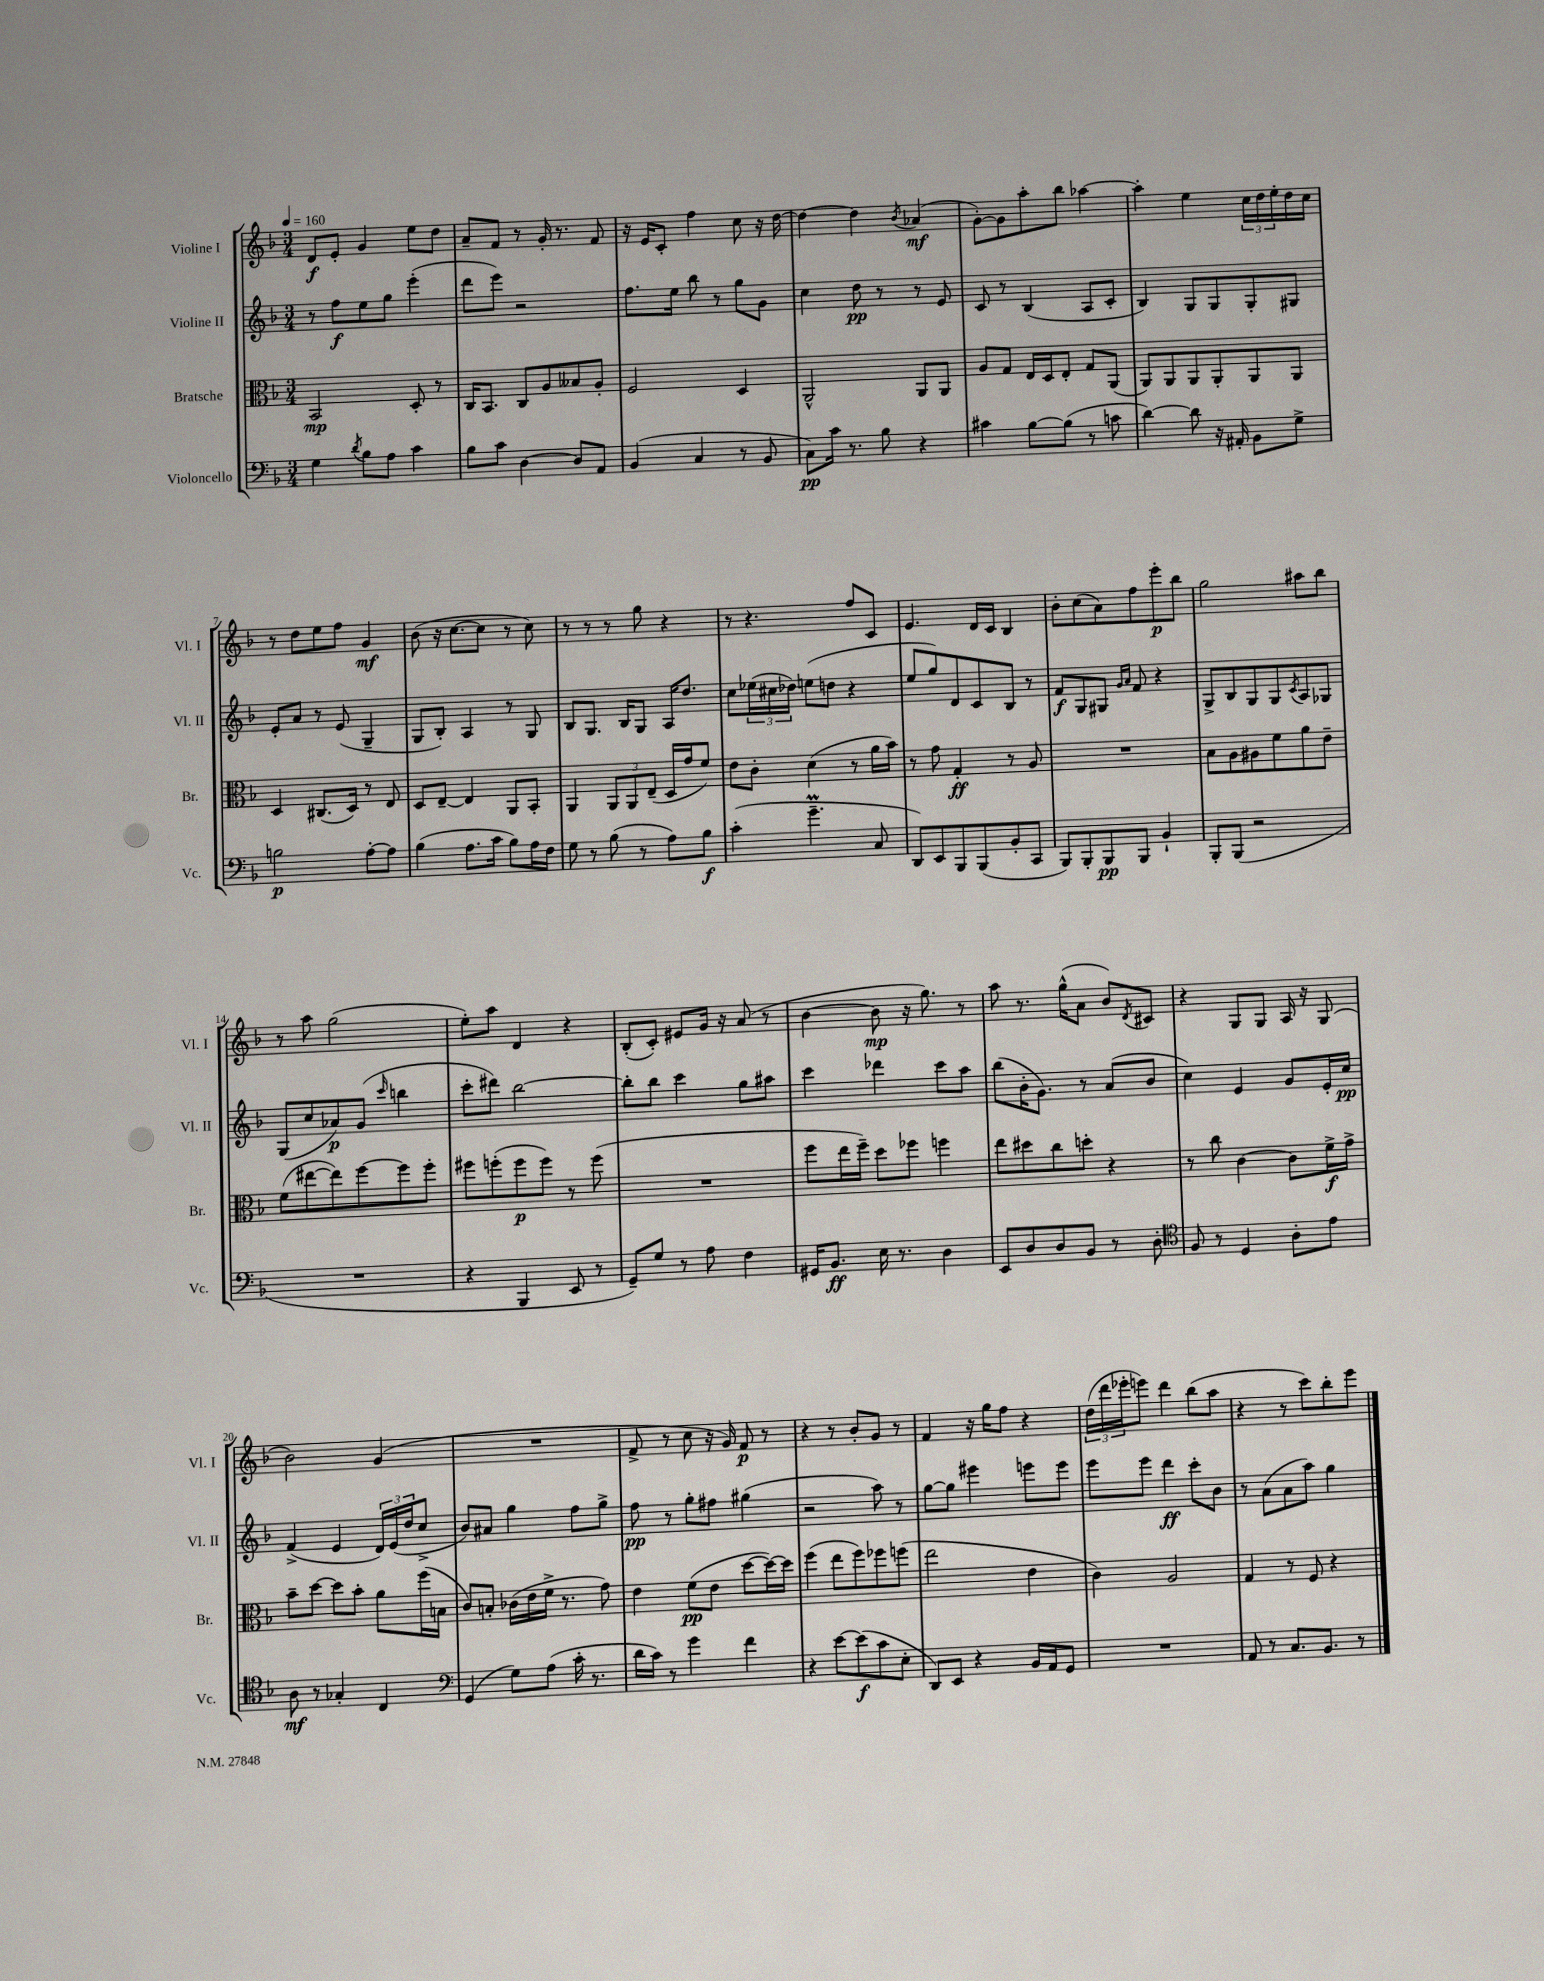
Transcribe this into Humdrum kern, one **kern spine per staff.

**kern	**dynam	**kern	**dynam	**kern	**dynam	**kern	**dynam
*part4	*part4	*part3	*part3	*part2	*part2	*part1	*part1
*staff4	*staff4	*staff3	*staff3	*staff2	*staff2	*staff1	*staff1
*I"Violoncello	*	*I"Bratsche	*	*I"Violine II	*	*I"Violine I	*
*I'Vc.	*	*I'Br.	*	*I'Vl. II	*	*I'Vl. I	*
*clefF4	*	*clefC3	*	*clefG2	*	*clefG2	*
*k[b-]	*	*k[b-]	*	*k[b-]	*	*k[b-]	*
*M3/4	*	*M3/4	*	*M3/4	*	*M3/4	*
*MM160	*	*MM160	*	*MM160	*	*MM160	*
=1	=1	=1	=1	=1	=1	=1	=1
4G\	.	2BB-/	mp	8r	.	8d/L	f
.	.	.	.	8ff\L	f	8e'/J	.
8qd/	.	.	.	.	.	.	.
8B-\L	.	.	.	8ee\	.	4g/	.
8A\J	.	.	.	8gg\J	.	.	.
4c\	.	8D'/	.	(4eee'\	.	8ee\L	.
.	.	8r	.	.	.	8dd\J	.
=2	=2	=2	=2	=2	=2	=2	=2
8B-\L	.	16C/KL	.	8ddd\L	.	8a~/L	.
.	.	8.BB-/J	.	.	.	.	.
8c\J	.	.	.	8eee\J)	.	8f/J	.
[4D\	.	8C/L	.	2r	.	8r	.
.	.	8A/	.	.	.	16g'/	.
.	.	.	.	.	.	8.r	.
8D/L]	.	8B--X/	.	.	.	.	.
8AA/J	.	8A'/J	.	.	.	8f/	.
=3	=3	=3	=3	=3	=3	=3	=3
(4BB-/	.	2F/	.	8.ff\L	.	16r	.
.	.	.	.	.	.	16e/KL	.
.	.	.	.	.	.	8c'/J	.
.	.	.	.	16ee\Jk	.	.	.
4C/	.	.	.	8bb-\	.	4ff\	.
.	.	.	.	8r	.	.	.
8r	.	4D/	.	8gg\L	.	8cc\	.
8BB-/	.	.	.	8g\J	.	16r	.
.	.	.	.	.	.	[16dd\	.
=4	=4	=4	=4	=4	=4	=4	=4
8C\L)	pp	2AA^^/	.	4cc\	.	4dd\_	.
16c\Jk	.	.	.	.	.	.	.
8.r	.	.	.	.	.	.	.
.	.	.	.	8dd\	pp	4dd\]	.
8B-\	.	.	.	8r	.	.	.
.	.	.	.	.	.	8qb-/	.
4r	.	8AA/L	.	8r	.	(4a-X/	mf
.	.	8AA/J	.	8e/	.	.	.
=5	=5	=5	=5	=5	=5	=5	=5
4c#X\	.	8A/L	.	8c/	.	[8g'\L)	.
.	.	8G/J	.	8r	.	8g\]	.
[8B-\L	.	16E/LL	.	(4B-/	.	8aa'\	.
.	.	16D/J	.	.	.	.	.
(8B-\J]	.	8E'/J	.	.	.	8bb-\J	.
8r	.	8G/L	.	8A/L	.	[4aa-X\	.
8cn\	.	(8AA/J	.	8c'/J	.	.	.
=6	=6	=6	=6	=6	=6	=6	=6
[4d\)	.	8AA/L)	.	4B-/)	.	4aa-'\]	.
.	.	8AA/	.	.	.	.	.
8d\]	.	8AA/	.	8G/L	.	4ee\	.
16r	.	8AA'/	.	8G/	.	.	.
16AA#X'/	.	.	.	.	.	.	.
8BB-\L	.	8AA/	.	8G'/	.	24cc\LL	.
.	.	.	.	.	.	24dd\	.
.	.	.	.	.	.	24ee'\	.
8G^\J	.	8AA/J	.	8G#X/J	.	16dd\	.
.	.	.	.	.	.	16cc\JJ	.
!!LO:LB:g=z
=7	=7	=7	=7	=7	=7	=7	=7
2Bn\	p	4D/	.	8e'/L	.	8r	.
.	.	.	.	8a/J	.	8dd\L	.
.	.	(8.C#X/L	.	8r	.	8ee\	.
.	.	.	.	(8e/	.	8ff\J	.
.	.	16D/Jk)	.	.	.	.	.
[8A'\L	.	8r	.	4G~/	.	4g/	mf
8A\J]	.	8E/	.	.	.	.	.
=8	=8	=8	=8	=8	=8	=8	=8
(4B-\	.	8D/L	.	8G/L	.	(8b-\	.
.	.	[8E~/J	.	8B-'/J)	.	16r	.
.	.	.	.	.	.	[8.cc\L	.
8.A\L	.	4E/]	.	4A/	.	.	.
.	.	.	.	.	.	8cc\J]	.
16c\Jk	.	.	.	.	.	.	.
8B-\L)	.	8AA/L	.	8r	.	8r	.
16A\L	.	8BB-'/J	.	8G/	.	8cc\)	.
16F\JJ	.	.	.	.	.	.	.
=9	=9	=9	=9	=9	=9	=9	=9
8G\	.	4AA/	.	8B-/L	.	8r	.
8r	.	.	.	8.G/J	.	8r	.
(8B-\	.	12AA/L	.	.	.	8r	.
.	.	.	.	16B-/KL	.	.	.
.	.	12AA/	.	.	.	.	.
8r	.	.	.	8G/J	.	8gg\	.
.	.	(12E~/J	.	.	.	.	.
8A\L)	.	16D/LL	.	16A/KL	.	4r	.
.	.	16g/J	.	8.dd/J	.	.	.
8B-\J	f	8f/J)	.	.	.	.	.
=10	=10	=10	=10	=10	=10	=10	=10
(4c'\	.	8e\L	.	8cc\L	.	8r	.
.	.	8c'\J	.	(24ee-X\L	.	4.r	.
.	.	.	.	24cc#X\	.	.	.
.	.	.	.	24dd-X\JJ)	.	.	.
4.gM~\	.	(4d\	.	(8een\L	.	.	.
.	.	.	.	8ddn\J	.	.	.
.	.	8r	.	4r	.	8ff/L	.
8C/	.	16a\LL	.	.	.	8c/J	.
.	.	16b-\JJ)	.	.	.	.	.
=11	=11	=11	=11	=11	=11	=11	=11
8DD/L)	.	8r	.	8ee/L	.	4.e/	.
8EE/	.	8g\	.	8gg/)	.	.	.
8BBB-/	.	4G'/	ff	8d/	.	.	.
(8BBB-/	.	.	.	8c/	.	16d/LL	.
.	.	.	.	.	.	16c/JJ	.
8BB-'/	.	8r	.	8B-/J	.	4B-/	.
8CC/J	.	8A/	.	8r	.	.	.
=12	=12	=12	=12	=12	=12	=12	=12
8BBB-/L)	.	2.r	.	8f/L	f	8b-'\L	.
8BBB-'/	.	.	.	8G/	.	(8cc\	.
8BBB-/	pp	.	.	8G#X/J	.	8a\)	.
.	.	.	.	16qqg/LL	.	.	.
.	.	.	.	16qqa/JJ	.	.	.
8BBB-/J	.	.	.	8f/	.	8ff\	.
4BB-`/	.	.	.	4r	.	8eee'\	p
.	.	.	.	.	.	8bb-\J	.
=13	=13	=13	=13	=13	=13	=13	=13
8BBB-'/L	.	8B-\L	.	8G^/L	.	2gg\	.
(8BBB-/J	.	8A\	.	8B-/	.	.	.
2r	.	8A#X\	.	8G/	.	.	.
.	.	8f\	.	8G/	.	.	.
.	.	.	.	8qc/	.	.	.
.	.	8a\	.	8A/	.	8aa#X\L	.
.	.	8e~\J	.	8G-X/J	.	8bb-\J	.
!!LO:LB:g=z
=14	=14	=14	=14	=14	=14	=14	=14
2.r	.	(8f\L	.	(8G/L	.	8r	.
.	.	[8ee#X\	.	8cc/	.	8aa\	.
.	.	8ee#\])	.	8a-X/)	p	(2gg\	.
.	.	[8ff\	.	(8g/J	.	.	.
.	.	.	.	16qqccc/	.	.	.
.	.	8ff\]	.	4bbn\	.	.	.
.	.	8ff'\J	.	.	.	.	.
=15	=15	=15	=15	=15	=15	=15	=15
4r	.	8ff#X\L	.	8ccc'\L	.	8ee'\L)	.
.	.	(8ffn'\	.	8ddd#X\J)	.	8aa\J	.
4BBB-/	.	8ff\	p	[2bb-\	.	4d/	.
.	.	8ff\J)	.	.	.	.	.
8EE/	.	8r	.	.	.	4r	.
8r	.	(8ff\	.	.	.	.	.
=16	=16	=16	=16	=16	=16	=16	=16
8GG~/L)	.	2.r	.	8bb-'\L]	.	(8B-'/L	.
8G/J	.	.	.	8bb-\J	.	8c'/J)	.
8r	.	.	.	4ccc\	.	8e#X/L	.
8A\	.	.	.	.	.	16g/Jk	.
.	.	.	.	.	.	16r	.
4F\	.	.	.	8gg\L	.	(8a/	.
.	.	.	.	8aa#X\J	.	8r	.
=17	=17	=17	=17	=17	=17	=17	=17
16GG#X/KL	.	8ff\L	.	4ccc\	.	[4b-\	.
8.BB-/J	ff	.	.	.	.	.	.
.	.	16ee\L	.	.	.	.	.
.	.	16ff~\JJ)	.	.	.	.	.
16E\	.	8dd\L	.	4ddd-X\	.	8b-\]	mp
8.r	.	.	.	.	.	.	.
.	.	8ff-X\J	.	.	.	16r	.
.	.	.	.	.	.	8.gg\)	.
4D\	.	4ffn\	.	8ccc\L	.	.	.
.	.	.	.	8aa\J	.	8r	.
=18	=18	=18	=18	=18	=18	=18	=18
8EE/L	.	8ee\L	.	(8bb-\L	.	8aa\	.
8D/	.	8dd#X\	.	16b-'\K	.	8.r	.
.	.	.	.	8.g\J)	.	.	.
8D/	.	8cc\	.	.	.	.	.
.	.	.	.	.	.	(16gg^^\KL	.
8BB-/J	.	8ddn'\J	.	8r	.	8a\J	.
8r	.	4r	.	(8a/L	.	8b-/L)	.
.	.	.	.	.	.	8qd/	.
8D'\	.	.	.	8b-/J	.	8c#X/J	.
=19	=19	=19	=19	=19	=19	=19	=19
*clefC4	*	*	*	*	*	*	*
8F/	.	8r	.	4cc\)	.	4r	.
8r	.	8cc\	.	.	.	.	.
4D/	.	[4c\	.	4e/	.	8G/L	.
.	.	.	.	.	.	8G/J	.
8A'\L	.	8c\L]	.	8g/L	.	16A/	.
.	.	.	.	.	.	16r	.
8e\J	.	16f^\L	f	16e'/L	.	(8G/	.
.	.	16g^\JJ	.	16cc/JJ	pp	.	.
!!LO:LB:g=z
=20	=20	=20	=20	=20	=20	=20	=20
8A\	mf	8b-~\L	.	(4f^/	.	2b-\)	.
8r	.	[8dd\J	.	.	.	.	.
4G-X'/	.	8dd\L]	.	4e/	.	.	.
.	.	8b-'\J	.	.	.	.	.
4C/	.	8a\L	.	24d/LL)	.	(4g/	.
.	.	.	.	(24e/	.	.	.
.	.	.	.	24dd/J	.	.	.
.	.	(16ff\L	.	8cc^/J	.	.	.
.	.	16Bn\JJ	.	.	.	.	.
=21	=21	=21	=21	=21	=21	=21	=21
*clefF4	*	*	*	*	*	*	*
(4GG/	.	8c/L)	.	8b-/L)	.	2.r	.
.	.	8Bn'/J	.	8a#X/J	.	.	.
8G\L)	.	(16c-X\LL	.	4gg\	.	.	.
.	.	16e\	.	.	.	.	.
(8A\J	.	16f^\JJ	.	.	.	.	.
.	.	8.r	.	.	.	.	.
16c'\	.	.	.	8ff\L	.	.	.
8.r	.	.	.	.	.	.	.
.	.	8g\)	.	8gg^\J	.	.	.
=22	=22	=22	=22	=22	=22	=22	=22
16d\LL	.	4e\	.	8ff\	pp	8f^/	.
16c\JJ)	.	.	.	.	.	.	.
8r	.	.	.	8r	.	8r	.
4g\	.	(8f\L	pp	8gg'\L	.	8cc\	.
.	.	8e\J	.	8ff#X\J	.	16r	.
.	.	.	.	.	.	16g/)	.
4f\	.	[8dd\L	.	(4gg#X\	.	8f/	p
.	.	16dd\L_)	.	.	.	8r	.
.	.	16dd\JJ]	.	.	.	.	.
=23	=23	=23	=23	=23	=23	=23	=23
4r	.	(4ff\	.	2r	.	4r	.
[8e\L	.	8ee\L	.	.	.	8r	.
(8e\]	f	8ff\)	.	.	.	8b-'/L	.
8c\	.	8ff-X\	.	8aa\)	.	8g/J	.
8E'\J	.	(8ffn\J	.	8r	.	8r	.
=24	=24	=24	=24	=24	=24	=24	=24
8DD/L)	.	2ee\	.	[8gg\L	.	4f/	.
8EE/J	.	.	.	8gg\J]	.	.	.
4r	.	.	.	4eee#X\	.	16r	.
.	.	.	.	.	.	16gg\KL	.
.	.	.	.	.	.	8ff\J	.
16BB-/LL	.	4e\	.	8eeen\L	.	4r	.
16AA/J	.	.	.	.	.	.	.
8GG/J	.	.	.	8eee\J	.	.	.
=25	=25	=25	=25	=25	=25	=25	=25
2.r	.	4c\)	.	8eee\L	.	(24dd\LL	.
.	.	.	.	.	.	24ddd\	.
.	.	.	.	.	.	24eee-X'\J	.
.	.	.	.	8eee\J	.	8eeen\J)	.
.	.	2A/	.	4ddd\	ff	4ddd\	.
.	.	.	.	8ccc'\L	.	(8bb-\L	.
.	.	.	.	8b-\J	.	8aa\J	.
=26	=26	=26	=26	=26	=26	=26	=26
8AA/	.	4G/	.	8r	.	4r	.
8r	.	.	.	(8a\L	.	.	.
8.C/L	.	8r	.	8a\	.	8r	.
.	.	8F/	.	8aa\J)	.	8ccc\L)	.
8.BB-/J	.	.	.	.	.	.	.
.	.	4r	.	4gg\	.	8bb-'\	.
8r	.	.	.	.	.	8eee\J	.
==	==	==	==	==	==	==	==
*-	*-	*-	*-	*-	*-	*-	*-
